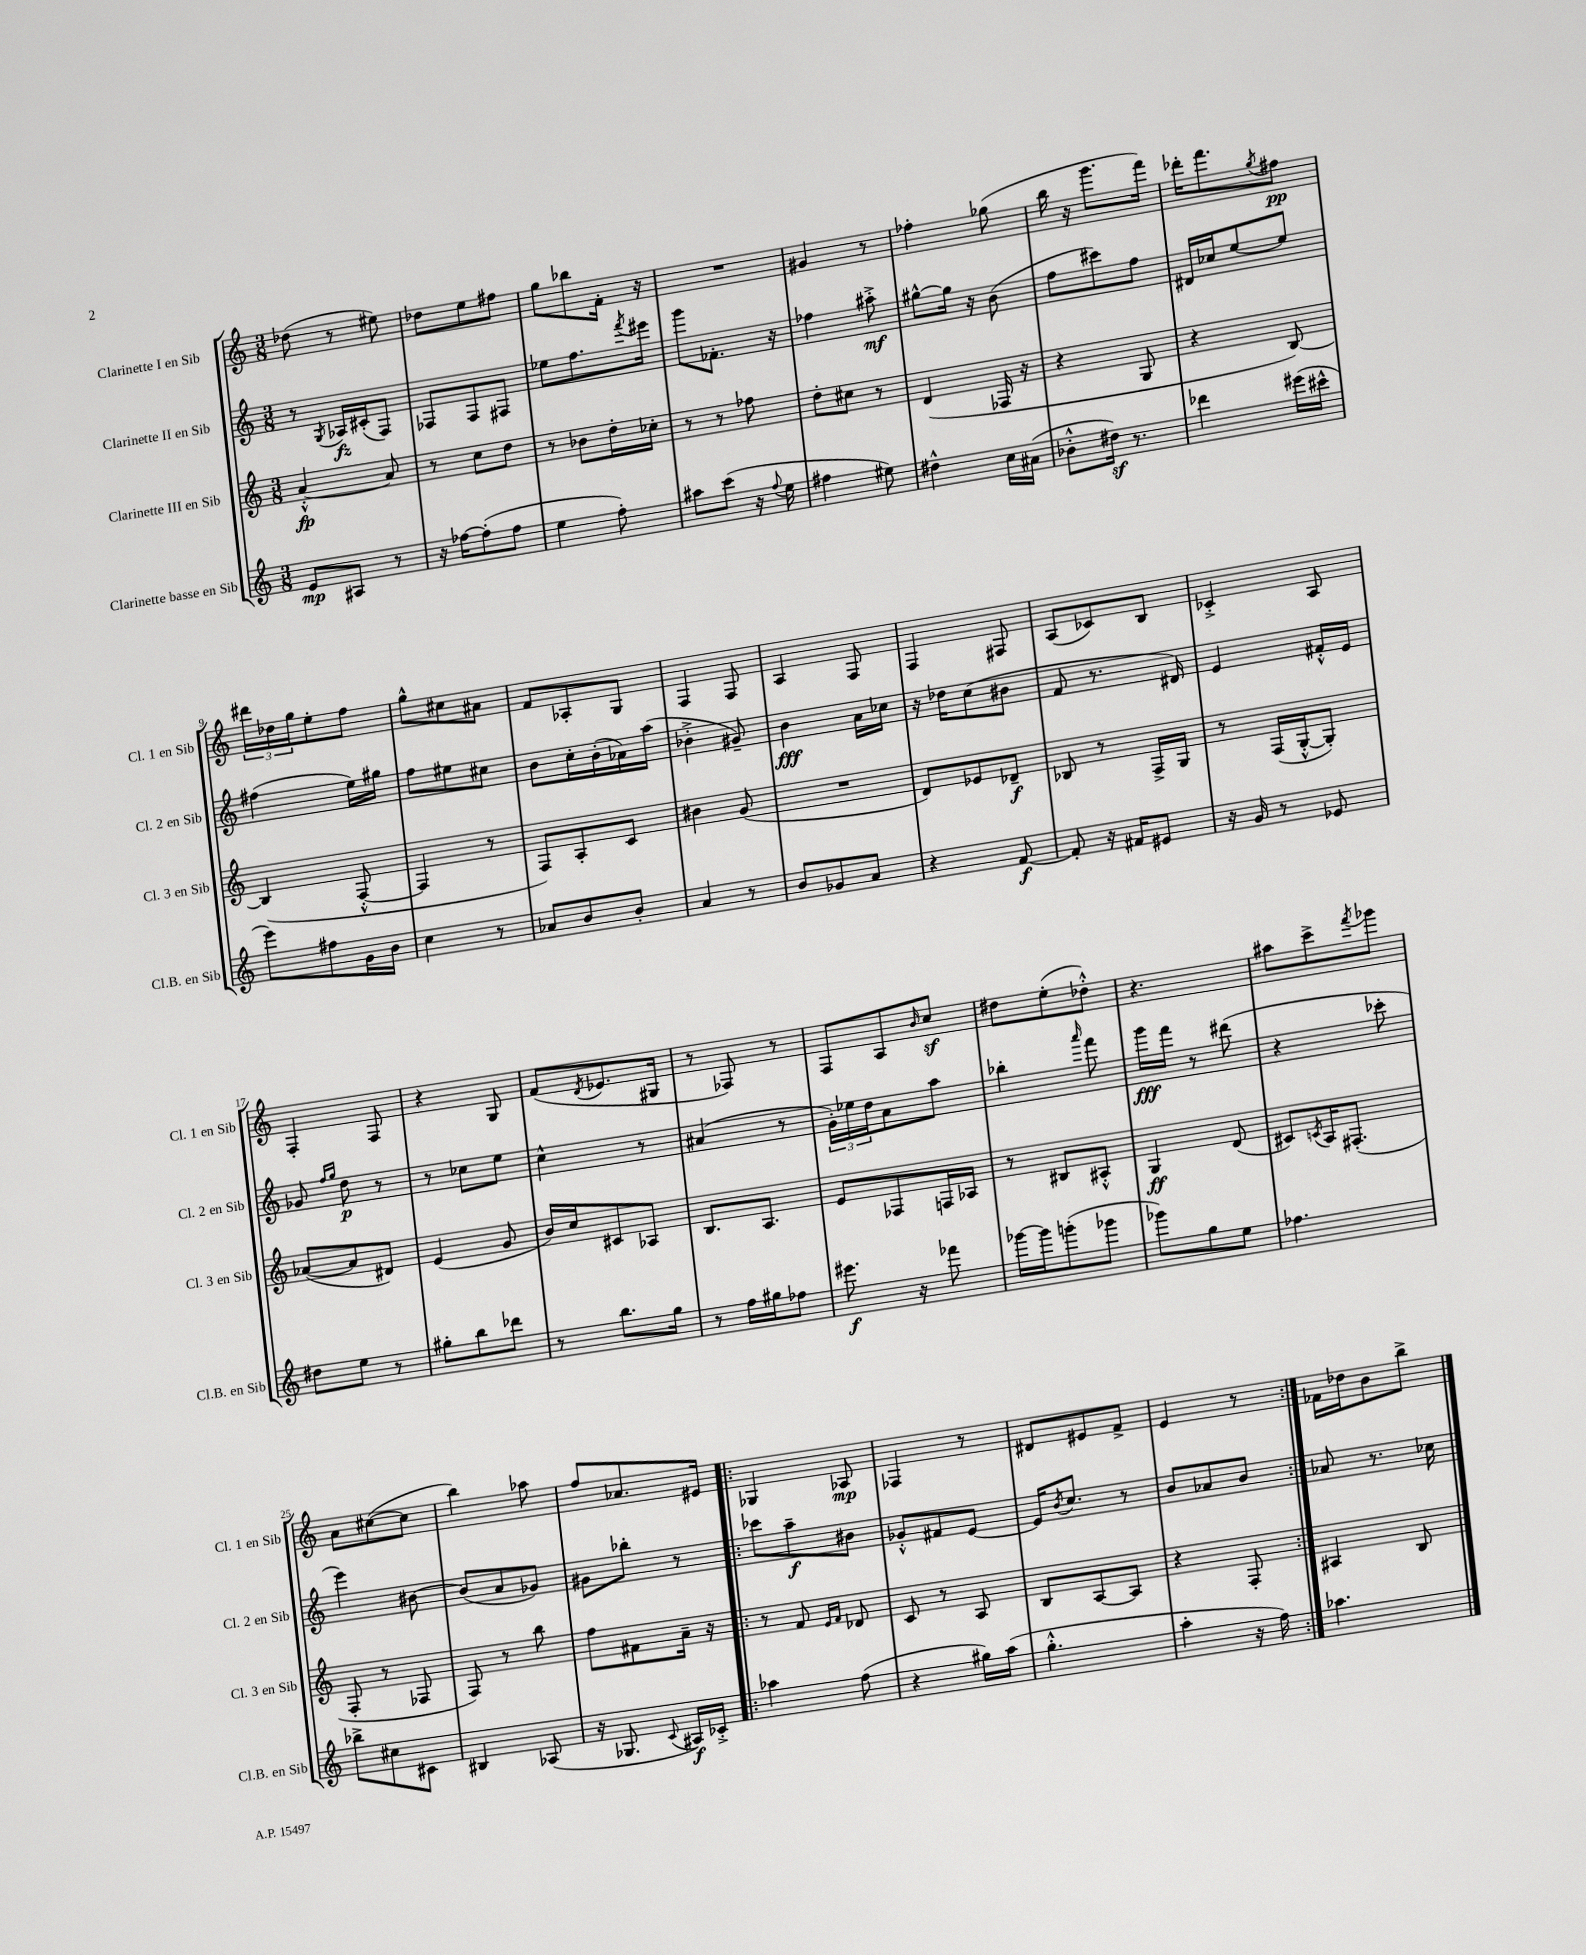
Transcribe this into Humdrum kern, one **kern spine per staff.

**kern	**kern	**kern	**kern
*staff4	*staff3	*staff2	*staff1
*clefG2	*clefG2	*clefG2	*clefG2
*k[]	*k[]	*k[]	*k[]
*M3/8	*M3/8	*M3/8	*M3/8
8e	[4a'^^	8r	(8dd-
.	.	8qG	.
8A#	.	16A-	8r
.	.	(16c#'	.
8r	8a]	8F)	8ee#)
=	=	=	=
16r	8r	8F-	8dd-
[16ff-	.	.	.
(8ff-']	8cc	8F-	8ee
8ff-	8dd	8F#	8ff#
=	=	=	=
4ee	8r	8ee-	8gg
.	8b-	8.ff	8bb-
8ff')	16dd'	.	16f'
.	.	8qfff	.
.	16cc-'	16eee#	16r
=	=	=	=
8aa#	8r	8ggg	4.r
(8ccc	8r	8.f-'	.
16r	8ff-	.	.
8qqff	.	.	.
16ee	.	16r	.
=	=	=	=
4ff#	8dd'	4ff-	4g#
.	8cc#	.	.
8ee#)	8r	8aa#'^	8r
=	=	=	=
4dd#^^	(4d	[8gg#^^	4ff-'
.	.	16gg#]	.
.	.	16r	.
16cc	16F-	(8b	(8gg-
(16a#	16r	.	.
=	=	=	=
8b-'^^	4r	8ff	16bb
.	.	.	16r
16dd#)	.	8ccc#)	8.ggg
8.r	.	.	.
.	8G	8ff	.
.	.	.	16fff)
=	=	=	=
4ddd-	4r	16d#	16ddd-'
.	.	16cc-	8.fff
.	.	[8ee	.
.	.	.	8qgg
(16eee#	[8B)	8ee]	8ff#
16ccc#^^	.	.	.
=	=	=	=
8eee)	(4B]	(4ff#	24ddd#
.	.	.	24dd-
.	.	.	24gg
8ff#	.	.	8ee'
16g	[8F'^^	16ee)	8ff
16b	.	16gg#	.
=	=	=	=
4cc	4F]	8ff	8gg^^
.	.	8ee#	8cc#
8r	8r	8cc#	8a#
=	=	=	=
8a-	8F)	8b	8f
8b	8A'	16cc'	8A-'
.	.	(16b'	.
8b'	8c	16a-)	8G
.	.	(16aa	.
=	=	=	=
4a	4b#	4b-'^	4F
8r	(8g	8g#~)	8F
=	=	=	=
8b	4.r	4b	4A
8g-	.	.	.
8a	.	16a	8F
.	.	16cc-	.
=	=	=	=
4r	8d)	16r	4F
.	.	16dd-	.
.	8e-	(8cc	.
[8f	8d-~	8b#	8F#
=	=	=	=
8f']	8B-	8f	(8A
16r	8r	8.r	8c-)
16f#	.	.	.
8e#	16F^	.	8B
.	16G	16d#)	.
=	=	=	=
16r	8r	4e	4c-'^
16g	.	.	.
8r	(16F	.	.
.	[16G'^^	.	.
8e-	8G'])	16f#'^^	8A
.	.	16e	.
=	=	=	=
8dd#	([8a-	8g-	4F'
.	.	16qqff	.
.	.	16qqgg	.
8ee	8a-]	8dd	.
8r	8d#)	8r	8F
=	=	=	=
8gg#'	(4e	8r	4r
8bb	.	8cc-	.
8ddd-	8g	8ee	8G
=	=	=	=
8r	16b)	4cc^^	(8f
.	16cc	.	.
.	.	.	8qd
8.bb	8c#	.	8.e-
.	8A-	8r	.
16gg	.	.	16G#
=	=	=	=
8r	8.B	(4a#	8r
16ff	.	.	8F-)
16gg#	8.A	.	.
8ff-	.	8r	8r
=	=	=	=
8.eee#	8e	24g')	8F
.	.	24ee-	.
.	.	24dd	.
.	8F-	8a	8A
16r	.	.	.
.	.	.	16qqb
8fff-	16F	8aa	8cc
.	16A-	.	.
=	=	=	=
[16ggg-	8r	4bb-'	8dd#
16ggg-]	.	.	.
(8ggg'	8B#	.	(8ee'
.	.	16qqaaa	.
8ggg-	8A#'^^	8fff	8dd-'^^)
=	=	=	=
8ggg-)	4G	16ggg	4.r
.	.	16fff	.
8gg	.	8r	.
8ee	(8d	(8ddd#	.
=	=	=	=
4.ff-	8c#)	4r	8aa#
.	8qc	.	.
.	16A	.	8ccc^
.	(8.F#'	.	.
.	.	.	8qfff
.	.	8ccc-'	8ggg-
=	=	=	=
8bb-^	8F'	4eee)	8a
8cc#	8r	.	([8cc#
8c#	8F-	[8b#	8cc#]
=	=	=	=
4B#	8F)	(8b#]	4bb)
.	8r	8a	.
(8A-	8bb	8g-)	8aa-
=	=	=	=
16r	8ff	8g#	8ff
8.G-	.	.	.
.	8f#	8bb-'	8.a-
8qqc	.	.	.
16A#)	16a~	8r	.
16c-'^	16r	.	16e#
=!|:	=!|:	=!|:	=!|:
4aa-	8r	8ccc-	4G-
.	8f	8aa~	.
.	16qqe	.	.
.	16qqf	.	.
(8ff	8d-	8b#	8A-
=	=	=	=
4r	8c	8g-'^^	4F-
.	8r	8f#	.
16gg#)	8A	[8e	8r
(16aa	.	.	.
=	=	=	=
4.gg'^^	8B	16e]	8d#
.	.	8qb	.
.	.	8.cc	.
.	[8A	.	8e#
.	8A]	8r	8f^
=	=	=	=
4aa'	4r	8b	4e
.	.	8a-	.
16r	8F'	8b	8r
16ff)	.	.	.
=:|!	=:|!	=:|!	=:|!
4.aa-	4A#	8a-	16f-
.	.	.	16dd-
.	.	8.r	8b
.	8B	.	8bb^
.	.	16cc-	.
==	==	==	==
*-	*-	*-	*-
